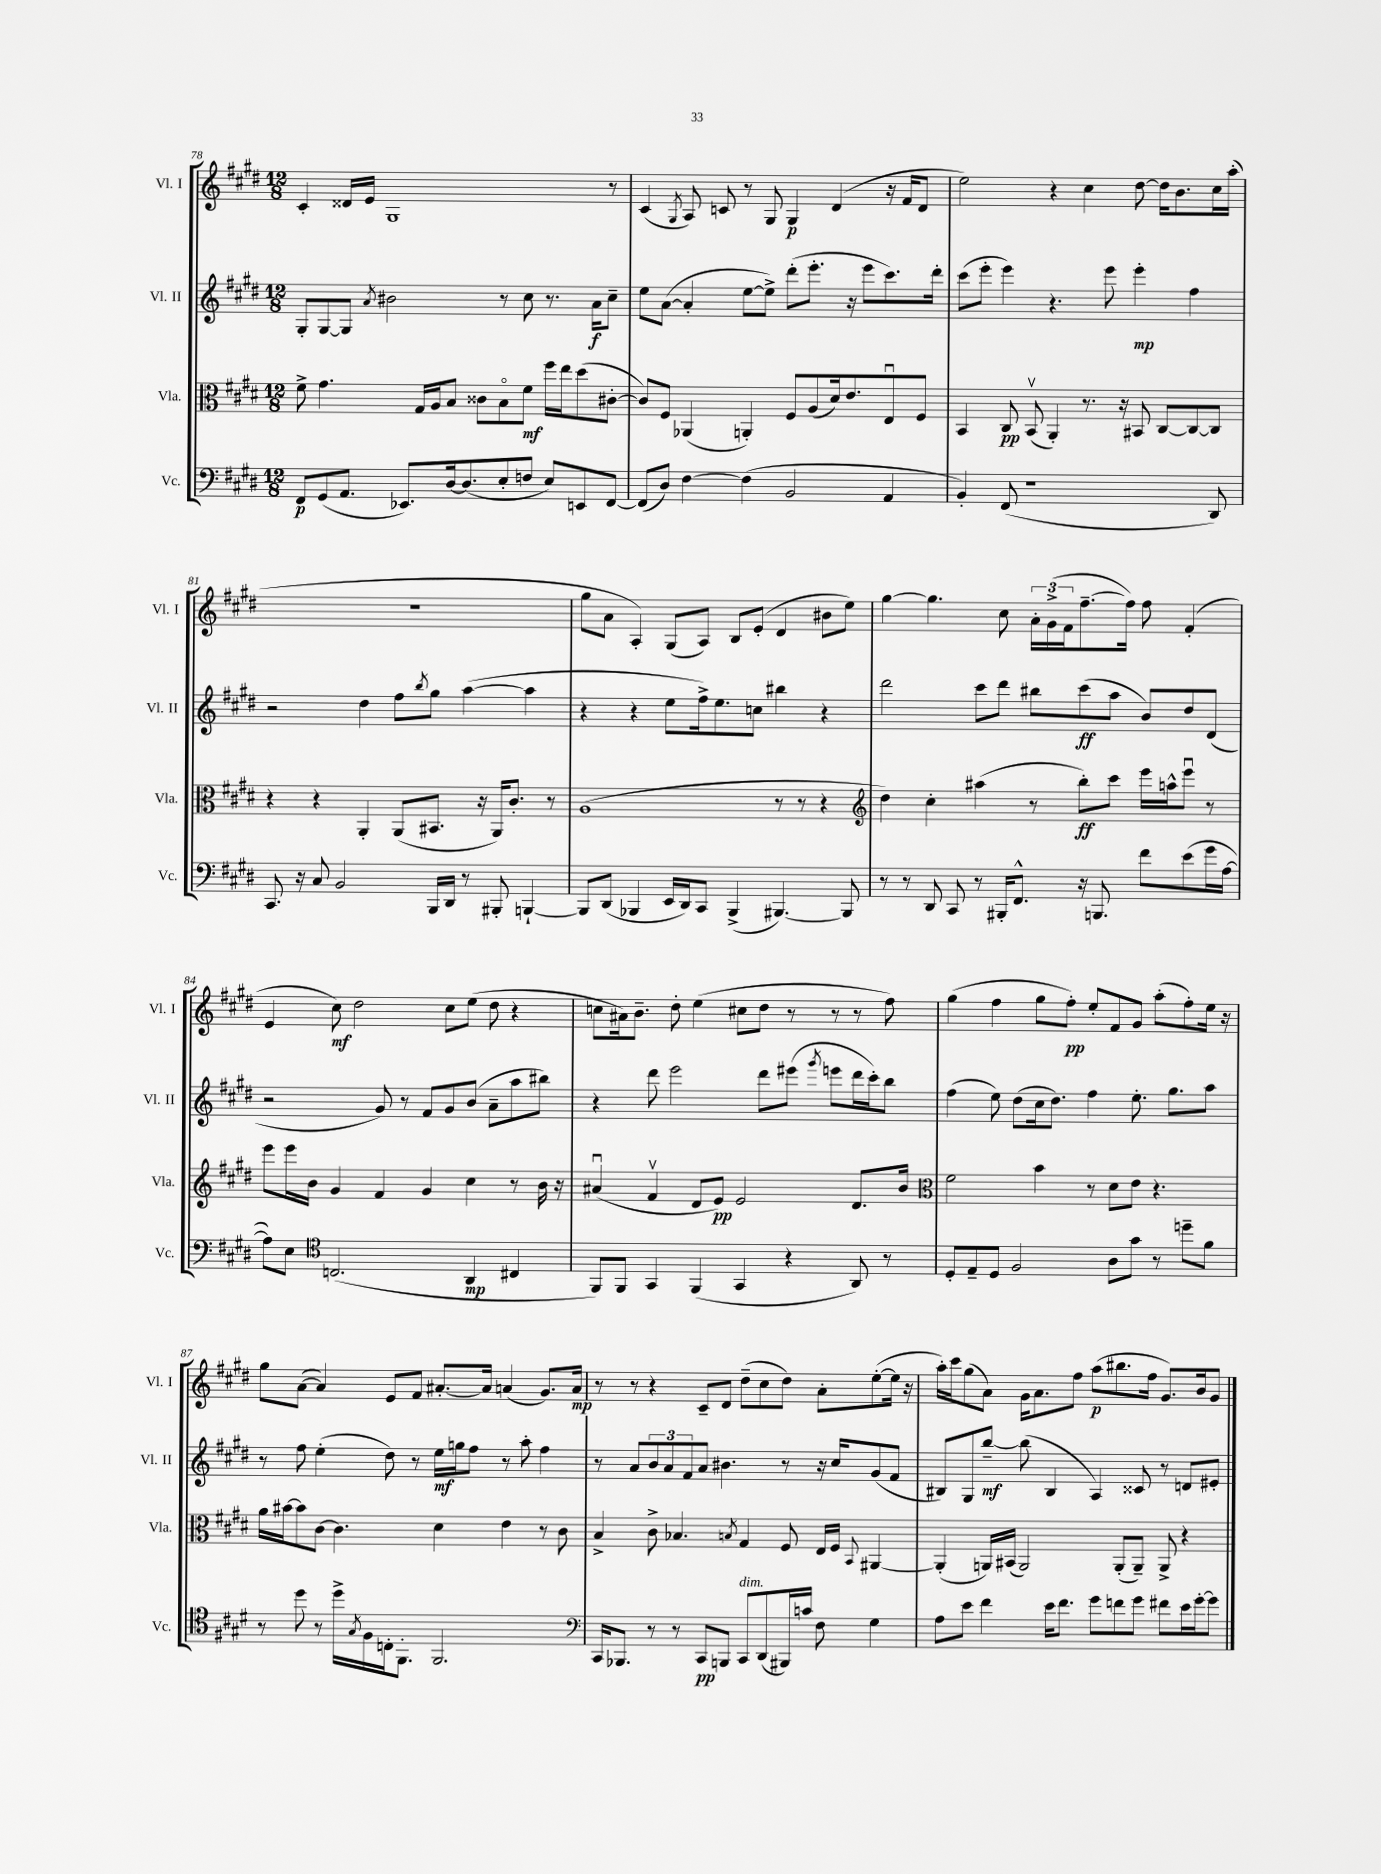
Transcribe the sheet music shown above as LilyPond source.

<<
\new StaffGroup <<
\new Staff = "s0" \with { instrumentName = "Vl. I" shortInstrumentName = "Vl. I" } {
    \clef treble \key e \major \numericTimeSignature \time 12/8
    cis'4-. disis'16 e'16 gis1 r8 |
    cis'4( \acciaccatura { gis8 } a8) c'8 r8 gis8 gis4\p dis'4( r16 fis'16 dis'8 |
    e''2) r4 cis''4 dis''8~ dis''16 b'8. cis''16 a''16-.( |
    R1. |
    gis''8 a'8 a4-.) gis8( a8) b8 e'8-.( dis'4 bis'8 e''8) |
    gis''4~ gis''4. cis''8 \tuplet 3/2 { a'16-. gis'16->( fis'16 } fis''8.~-- fis''16) fis''8 fis'4-.( |
    e'4 cis''8\mf) dis''2 cis''8 e''8( dis''8 r4 |
    c''8 ais'16) b'8.-- dis''8-. e''4( cis''8 dis''8 r8 r8 r8 fis''8) |
    gis''4( fis''4 gis''8 fis''8-.\pp) e''8-. fis'8 gis'8 a''8-.( fis''8-.) e''16 r16 |
    gis''8 a'8~( a'4) e'8 fis'8 ais'8.~-. ais'16 a'4( gis'8.) a'16\mp |
    r8 r8 r4 cis'8-- dis'8 dis''8--( cis''8 dis''8) a'8-. e''8~-.( e''16 r16 |
    a''16-.) cis'''16 gis''8( a'8) gis'16 a'8. fis''8 a''8\p( bis''8. fis''16 gis'8.) b'16 gis'8 \bar "|." |
}
\new Staff = "s1" \with { instrumentName = "Vl. II" shortInstrumentName = "Vl. II" } {
    \clef treble \key e \major \numericTimeSignature \time 12/8
    gis8-. gis8~ gis8 \acciaccatura { a'8 } bis'2 r8 cis''8 r8. a'16\f cis''8-- |
    e''8 a'8~( a'4-. e''8~ e''8->) dis'''8-.( e'''8.-. r16 e'''8 cis'''8.) dis'''16-. |
    cis'''8( e'''8-. e'''4) r4. e'''8 e'''4-.\mp fis''4 |
    r2 dis''4 fis''8 \acciaccatura { b''8 } gis''8 a''4~( a''4 |
    r4 r4 e''8 fis''16->) e''8. c''8 bis''4 r4 |
    dis'''2 cis'''8 dis'''8 bis''8 cis'''8\ff( a''8 b'8) dis''8 dis'8( |
    r2 gis'8) r8 fis'8 gis'8 b'8( a'8-- a''8 bis''8) |
    r4 dis'''8 e'''2 dis'''8 eis'''8( \acciaccatura { gis'''8 } e'''8 dis'''16 cis'''16-.) b''8 |
    fis''4( e''8) dis''8( cis''16 dis''8.) fis''4 e''8.-. gis''8. a''8 |
    r8 fis''8 e''4-.( dis''8) r8 e''16\mf g''16 fis''8 r8 a''8-. fis''4 |
    r8 a'8 \tuplet 3/2 { b'8 a'8 fis'8 } a'8 bis'4. r8 r16 cis''16 gis'8( fis'8 |
    bis8) gis8 b''8~--\mf b''8( bis4 a4) cisis'8 r8 d'8 eis'8-. \bar "|." |
}
\new Staff = "s2" \with { instrumentName = "Vla." shortInstrumentName = "Vla." } {
    \clef alto \key e \major \numericTimeSignature \time 12/8
    fis'8-> gis'4. gis16 a16 b8 cisis'8 b8\flageolet fis'8\mf fis''16 e''16 dis''8( cis'8~-. |
    cis'8) fis8 aes,4( a,4-.) fis8 a8( dis'16) e'8. e8\downbow fis8 |
    b,4 cis8\pp b,8\upbow( a,4-.) r8. r16 bis,8 cis8~ cis8~ cis8 |
    r4 r4 a,4-. a,8( bis,8. r16 a,16) cis'8.-. r8 |
    a1( r8 r8 r4 |
    \clef treble dis''4) cis''4-. ais''4( r8 b''8-.\ff) cis'''8 e'''16 a''16-^ e'''8\downbow r8 |
    e'''8 e'''16 b'16 gis'4 fis'4 gis'4 cis''4 r8 b'16 r16 |
    ais'4\downbow( fis'4\upbow dis'8 e'8\pp) e'2 dis'8. b'16 |
    \clef alto fis'2 b'4 r8 dis'8 e'8 r4. |
    a'16 bis'16~ bis'8 cis'8~ cis'4. dis'4 e'4 r8 cis'8 |
    b4-> cis'8-> bes4. \acciaccatura { b8 } gis4 fis8 e16 fis16 \appoggiatura { b,8 } ais,4~ |
    ais,4-.( a,16) bis,16( a,2) a,8-.( a,8--) a,8-> r4 \bar "|." |
}
\new Staff = "s3" \with { instrumentName = "Vc." shortInstrumentName = "Vc." } {
    \clef bass \key e \major \numericTimeSignature \time 12/8
    fis,8\p gis,8( a,8. ees,8.) dis16~ dis8.( e8-. f8 e8) e,8 fis,8~ |
    fis,8( dis8) fis4~ fis4( b,2 a,4 |
    b,4-.) fis,8( r1 dis,8) |
    cis,8. r16 cis8 b,2 b,,16 dis,16 r8 bis,,8-. b,,4~-! |
    b,,8 dis,8( bes,,4 e,16 dis,16) cis,8 bes,,4->( bis,,4.~) bis,,8 |
    r8 r8 dis,8 cis,8 r8 bis,,16-. fis,8.-^ r16 b,,8. fis'8 e'8( gis'16 a16~ |
    a8) e8 \clef tenor c2.( a,4\mp cis4 |
    fis,8) fis,8 gis,4 fis,4( gis,4 r4 a,8) r8 |
    dis8-. e8-- dis8 fis2 a8 gis'8 r8 d''8-- fis'8 |
    r8 dis''8 r8 dis''16-> \acciaccatura { gis8 } fis16 c16-. fis,8.-. fis,2. |
    \clef bass cis,16 bes,,8. r8 r8 cis,8\pp b,,8 cis,8^\markup { \italic "dim." } dis,8( bis,,16) c'16 fis8 gis4 |
    a8 e'8 fis'4 e'16 fis'8. gis'8 f'8 gis'8 fis'8 e'16 gis'16~-. gis'8 \bar "|." |
}
>>
>>
\layout { \context { \Score currentBarNumber = #78 } }
